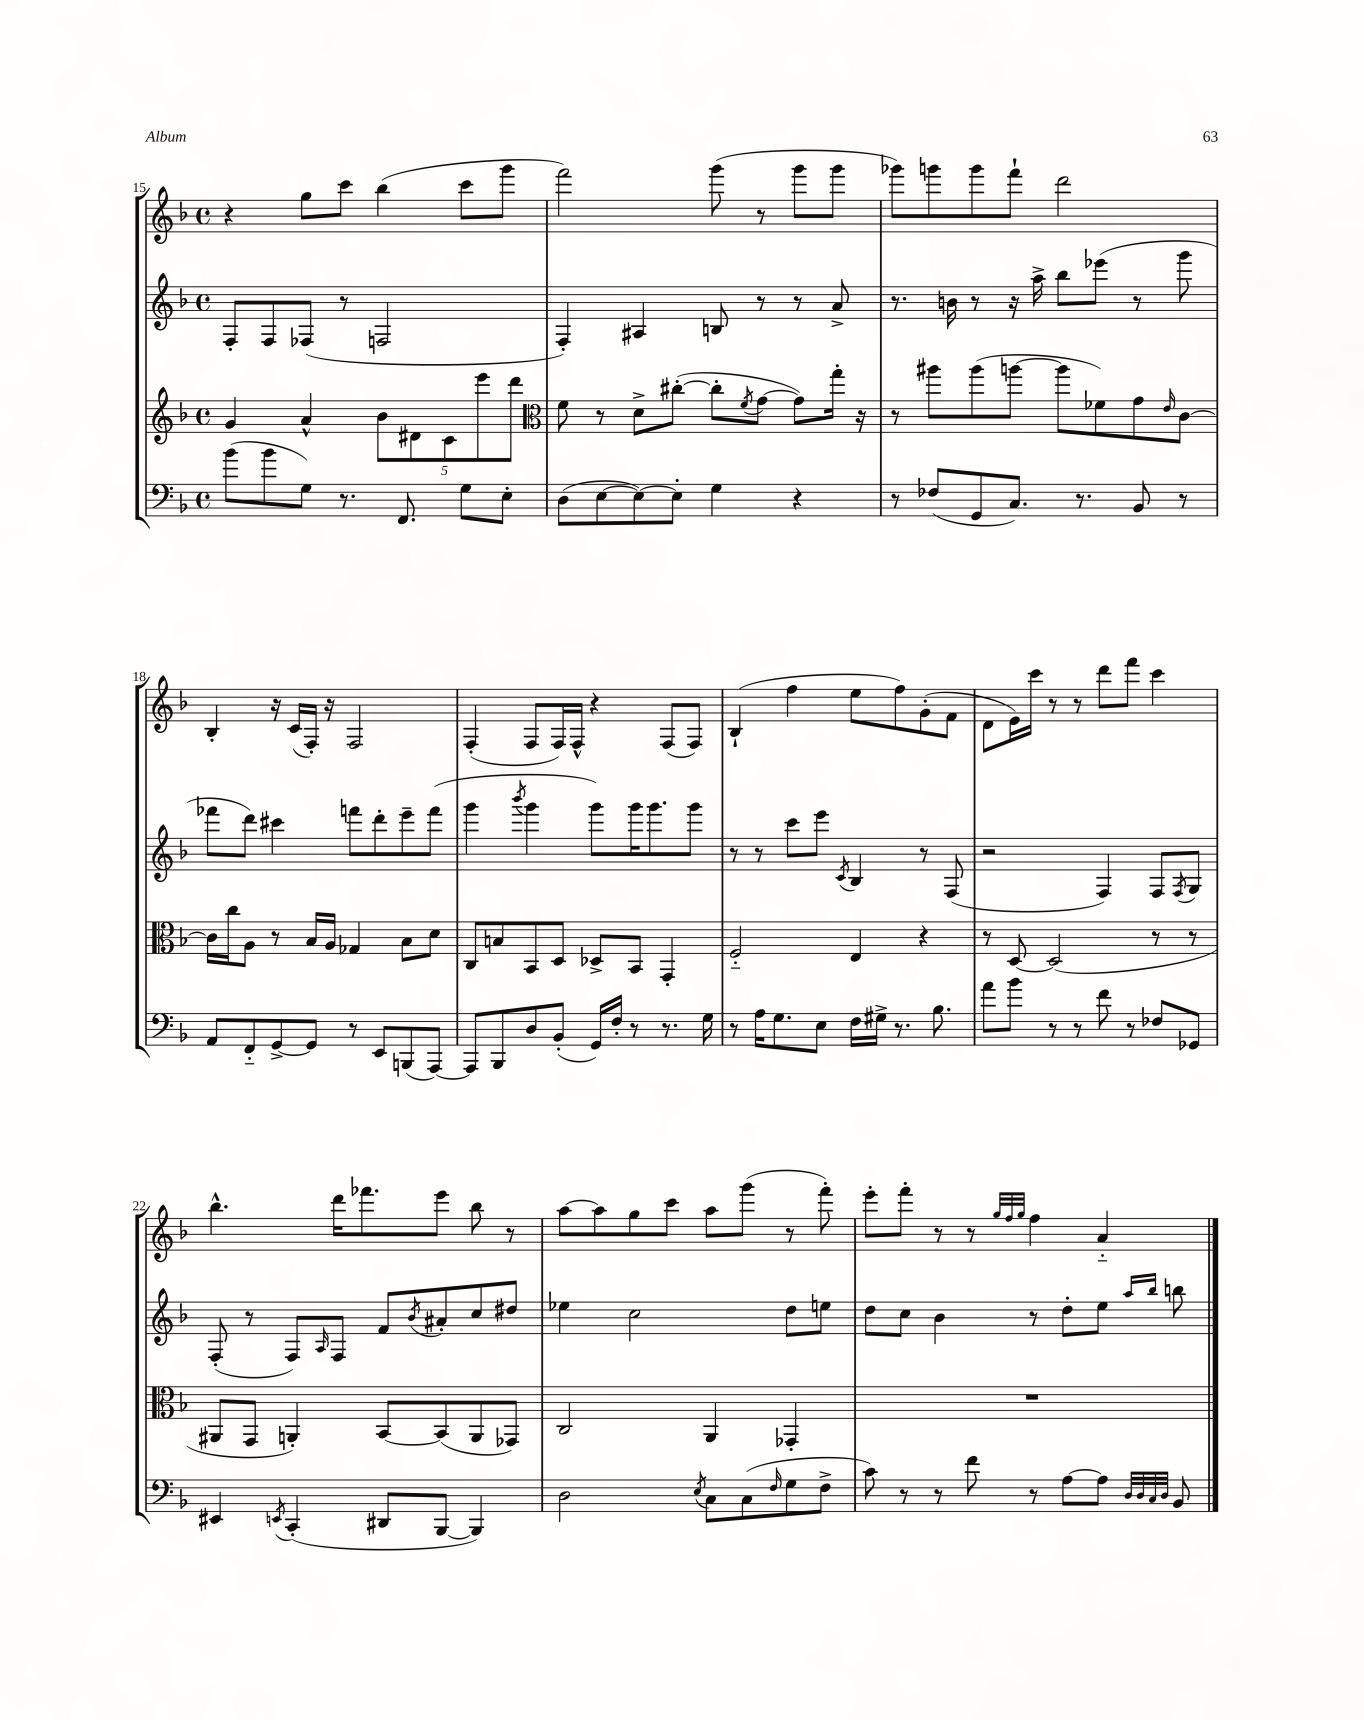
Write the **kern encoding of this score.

**kern	**kern	**kern	**kern
*staff4	*staff3	*staff2	*staff1
*clefF4	*clefG2	*clefG2	*clefG2
*k[b-]	*k[b-]	*k[b-]	*k[b-]
*M4/4	*M4/4	*M4/4	*M4/4
*met(c)	*met(c)	*met(c)	*met(c)
(8b-	4g	8F'	4r
8b-	.	8F	.
8G)	4a^^	(8F-	8gg
8.r	.	8r	8ccc
.	10b-	2F	(4bb-
8.FF	.	.	.
.	10d#	.	.
.	10c	.	.
8G	.	.	8ccc
.	10eee	.	.
8E'	.	.	8ggg
.	10ddd	.	.
=	=	=	=
*	*clefC3	*	*
(8D	8f	4F')	2fff)
[8E	8r	.	.
8E_)	8d^	4A#	.
8E']	([8cc#'	.	.
4G	8cc#']	8B	(8ggg
.	8qf	.	.
.	[8g	8r	8r
4r	8g])	8r	8ggg
.	16gg'	8a^	8ggg
.	16r	.	.
=	=	=	=
8r	8r	8.r	8ggg-)
(8F-	8aa#	.	8ggg
.	.	16b	.
8GG	(8aa#	8r	8ggg
8.C)	[8aa	16r	8fff`
.	.	16aa^	.
.	8aa]	8bb-	2ddd
8.r	.	.	.
.	8f-)	(8eee-	.
8BB-	8g	8r	.
.	16qqe	.	.
8r	[8c	8ggg	.
=	=	=	=
8AA	16c]	8fff-	4B-'
.	16cc	.	.
8FF'~	8A	8ddd)	.
[8GG^	8r	4ccc#	16r
.	.	.	(16c
8GG]	16B-	.	16F')
.	16A	.	16r
8r	4G-	8fff	2F
8EE	.	8ddd'	.
(8BBB	8B-	8eee~	.
[8AAA)	8d	(8fff	.
=	=	=	=
8AAA]	8C	4ggg	(4F'
8BBB-	8B	.	.
.	.	8qbbb-	.
8D	8BB-	4ggg	8F
(8BB-'	8D	.	16F)
.	.	.	16F^^
16GG)	8D-^	8ggg)	4r
16F'	.	.	.
8r	8BB-	16ggg	.
.	.	8.ggg	.
8.r	4GG'	.	(8F
.	.	8ggg	8F)
16G	.	.	.
=	=	=	=
8r	2F'~	8r	(4B-`
16A	.	8r	.
8.G	.	.	.
.	.	8ccc	4ff
8E	.	8eee	.
.	.	8qc	.
16F	4E	4B-	8ee
16G#^	.	.	.
8.r	.	.	8ff)
.	4r	8r	(8g'
8.B-	.	.	.
.	.	(8F	8f
=	=	=	=
8a	8r	2r	8d
8b-	[8D	.	16e)
.	.	.	16ccc
8r	(2D]	.	8r
8r	.	.	8r
8f	.	4F)	8ddd
8r	.	.	8fff
8F-	8r	8F	4ccc
.	.	8qF	.
8GG-	8r	8G	.
=	=	=	=
4EE#	8AA#	(8F'	4.bb-^^
.	8GG	8r	.
8qEE	.	.	.
(4CC'	4AA')	8F)	.
.	.	16qqA	.
.	.	8F	16ddd
.	.	.	8.fff-
8DD#	[8BB-	8f	.
.	.	8qb-	.
[8BBB-	(8BB-]	8a#'	8eee
4BBB-])	8AA	8cc	8bb-
.	8GG-)	8dd#	8r
=	=	=	=
2D	2C	4ee-	[8aa
.	.	.	8aa]
.	.	2cc	8gg
.	.	.	8ccc
8qE	.	.	.
8C	4AA	.	8aa
(8C	.	.	(8ggg
16qqF	.	.	.
8G	4GG-'	8dd	8r
8F^	.	8ee	8fff')
=	=	=	=
8c)	1r	8dd	8eee'
8r	.	8cc	8fff'
8r	.	4b-	8r
8f	.	.	8r
.	.	.	32qqgg
.	.	.	32qqff
.	.	.	32qqgg
8r	.	8r	4ff
[8A	.	8dd'	.
8A]	.	8ee	4a'~
32qqD	.	.	.
32qqD	.	.	.
32qqC	.	16qqaa	.
32qqD	.	16qqbb-	.
8BB-	.	8bb	.
==	==	==	==
*-	*-	*-	*-
